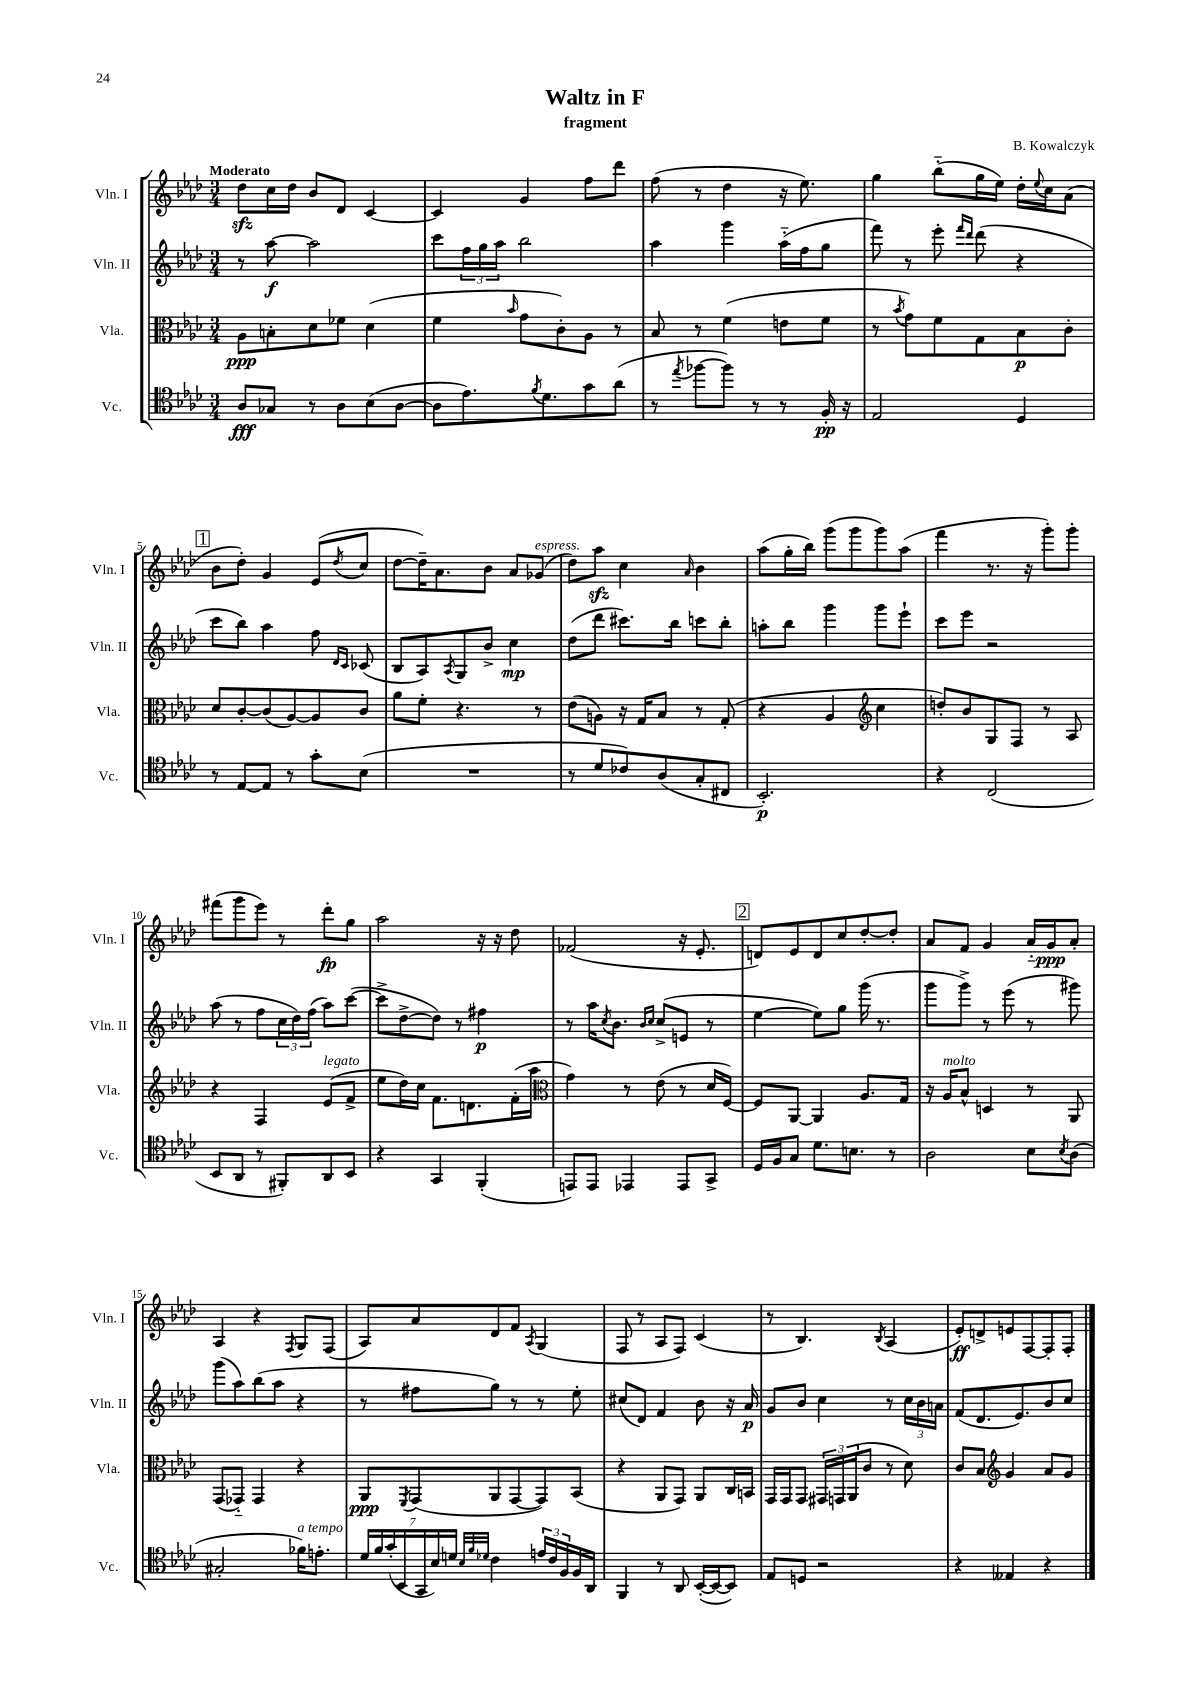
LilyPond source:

\header { title = "Waltz in F" composer = "B. Kowalczyk" subtitle = "fragment" }
<<
\new StaffGroup <<
\new Staff = "s0" \with { instrumentName = "Vln. I" shortInstrumentName = "Vln. I" } {
    \clef treble \key aes \major \numericTimeSignature \time 3/4 \tempo "Moderato"
    des''8\sfz c''16 des''16 bes'8 des'8 c'4~ |
    c'4 g'4 f''8 des'''8 |
    f''8( r8 des''4 r16 ees''8.) |
    g''4 bes''8-_( g''16 ees''16) des''16-. \appoggiatura { ees''8 } c''16 aes'8( |
    \mark \markup { \box "1" } bes'8 des''8-.) g'4 ees'8( \acciaccatura { des''8 } c''8 |
    des''8~ des''16--) aes'8. bes'8 aes'8 ges'8^\markup { \italic "espress." }( |
    des''8) aes''8\sfz c''4 \grace { aes'16 } bes'4 |
    aes''8( g''16-. bes''16) g'''8( g'''8 g'''8) aes''8( |
    f'''4 r8. r16 g'''8-.) g'''8-. |
    fis'''8( g'''8 ees'''8) r8 des'''8-.\fp g''8 |
    aes''2 r16 r16 des''8 |
    fes'2( r16 ees'8.-. |
    \mark \markup { \box "2" } d'8) ees'8 d'8 c''8 des''8~-. des''8-. |
    aes'8 f'8 g'4 aes'16-_ g'16\ppp aes'8-. |
    aes4 r4 \acciaccatura { f8 } g8 f8( |
    aes8) aes'8 des'8 f'8 \acciaccatura { aes8 } g4( |
    f8 r8 aes8 f8) c'4( |
    r8 bes4.) \acciaccatura { bes8 } aes4( |
    ees'8-.\ff) d'8-> e'8 f8~ f8-. f8-. \bar "|." |
}
\new Staff = "s1" \with { instrumentName = "Vln. II" shortInstrumentName = "Vln. II" } {
    \clef treble \key aes \major \numericTimeSignature \time 3/4
    r8 aes''8~\f aes''2 |
    c'''8 \tuplet 3/2 { f''16 g''16 aes''16 } bes''2 |
    aes''4 g'''4 aes''16-_( f''16 g''8 |
    f'''8) r8 ees'''8-. \grace { f'''16 des'''16 } des'''8( r4 |
    \mark \markup { \box "1" } c'''8 bes''8) aes''4 f''8 \grace { des'16 c'16 } ces'8( |
    bes8 aes8) \acciaccatura { aes8 } g8 bes'8-> c''4\mp |
    des''8( des'''8 cis'''8.) bes''16 c'''8 bes''8-. |
    a''8-. bes''8 g'''4 g'''8 ees'''8-! |
    c'''8 ees'''8 r2 |
    aes''8( r8 f''8 \tuplet 3/2 { c''16 des''16) f''16( } aes''8) c'''8~( |
    c'''8-> des''8~-> des''8) r8 fis''4\p |
    r8 aes''16 \acciaccatura { c''8 } bes'8. \grace { bes'16 c''16 } c''8->( e'8 r8 |
    \mark \markup { \box "2" } ees''4~ ees''8) g''8 g'''16( r8. |
    g'''8 g'''8->) r8 ees'''8( r8 gis'''8) |
    g'''8( aes''8) bes''8( aes''8 r4 |
    r8 fis''8 g''8) r8 r8 ees''8-. |
    cis''8( des'8) f'4 bes'8 r16 aes'16\p |
    g'8 bes'8 c''4 r8 \tuplet 3/2 { c''16 bes'16 a'16 } |
    f'8( des'8. ees'8.) bes'8 c''8 \bar "|." |
}
\new Staff = "s2" \with { instrumentName = "Vla." shortInstrumentName = "Vla." } {
    \clef alto \key aes \major \numericTimeSignature \time 3/4
    aes8\ppp b8-. des'8 fes'8 des'4( |
    f'4 \grace { bes'16 } g'8 c'8-.) aes8 r8 |
    bes8 r8 f'4( e'8 f'8 |
    r8 \acciaccatura { bes'8 } g'8) f'8 g8 bes8\p c'8-. |
    \mark \markup { \box "1" } des'8 c'8~-. c'8( aes8~) aes8 c'8 |
    aes'8 f'8-. r4. r8 |
    ees'8( a8) r16 g16 bes8 r8 g8-.( |
    r4 aes4 \clef treble c''4 |
    d''8-.) bes'8 g8 f8 r8 aes8 |
    r4 f4 ees'8^\markup { \italic "legato" }( f'8-> |
    ees''8 des''16) c''16 f'8. d'8. f'16-.( aes''16 |
    \clef alto g'4) r8 ees'8( r8 des'16 f16~) |
    \mark \markup { \box "2" } f8 aes,8~ aes,4 aes8. g16 |
    r16 aes16^\markup { \italic "molto" } bes8-^ d4 r8 aes,8 |
    g,8( ges,8-_) ges,4 r4 |
    aes,8\ppp \acciaccatura { f,8 } g,8( aes,8 g,8~ g,8) bes,8( |
    r4 aes,8 g,8) aes,8 c16 b,16 |
    g,16 g,16 g,8 \tuplet 3/2 { gis,16 g,16 aes,16( } c'8 r8 des'8) |
    c'8 bes8 \clef treble g'4 aes'8 g'8 \bar "|." |
}
\new Staff = "s3" \with { instrumentName = "Vc." shortInstrumentName = "Vc." } {
    \clef tenor \key aes \major \numericTimeSignature \time 3/4
    aes8\fff ges8 r8 aes8 bes8( aes8~ |
    aes8 ees'8.) \acciaccatura { f'8 } des'8. g'8 aes'8( |
    r8 \acciaccatura { ees''8 } fes''8~ fes''8) r8 r8 f16-.\pp r16 |
    ees2 des4 |
    \mark \markup { \box "1" } r8 ees8~ ees8 r8 g'8-. bes8( |
    R2. |
    r8 des'8 ces'8) aes8( g8-. cis8 |
    bes,2.-.\p) |
    r4 c2( |
    bes,8 aes,8 r8 fis,8-.) aes,8 bes,8 |
    r4 g,4 f,4-.( |
    e,8) e,8 ees,4 ees,8 g,8-> |
    \mark \markup { \box "2" } des16 f16 g8 des'8. b8. r8 |
    aes2 bes8 \acciaccatura { bes8 } aes8( |
    gis2-. fes'16^\markup { \italic "a tempo" }) e'8.-. |
    \tuplet 7/4 { des'16 f'16 g'16-.( bes,16 g,16 bes16) d'16 } \grace { bes32 f'32 des'32 } c'4 \tuplet 3/2 { e'16 c'16 f16 } f16 aes,16 |
    f,4 r8 aes,8 bes,16~-.( bes,16~ bes,8) |
    ees8 d8 r2 |
    r4 eeses4 r4 \bar "|." |
}
>>
>>
